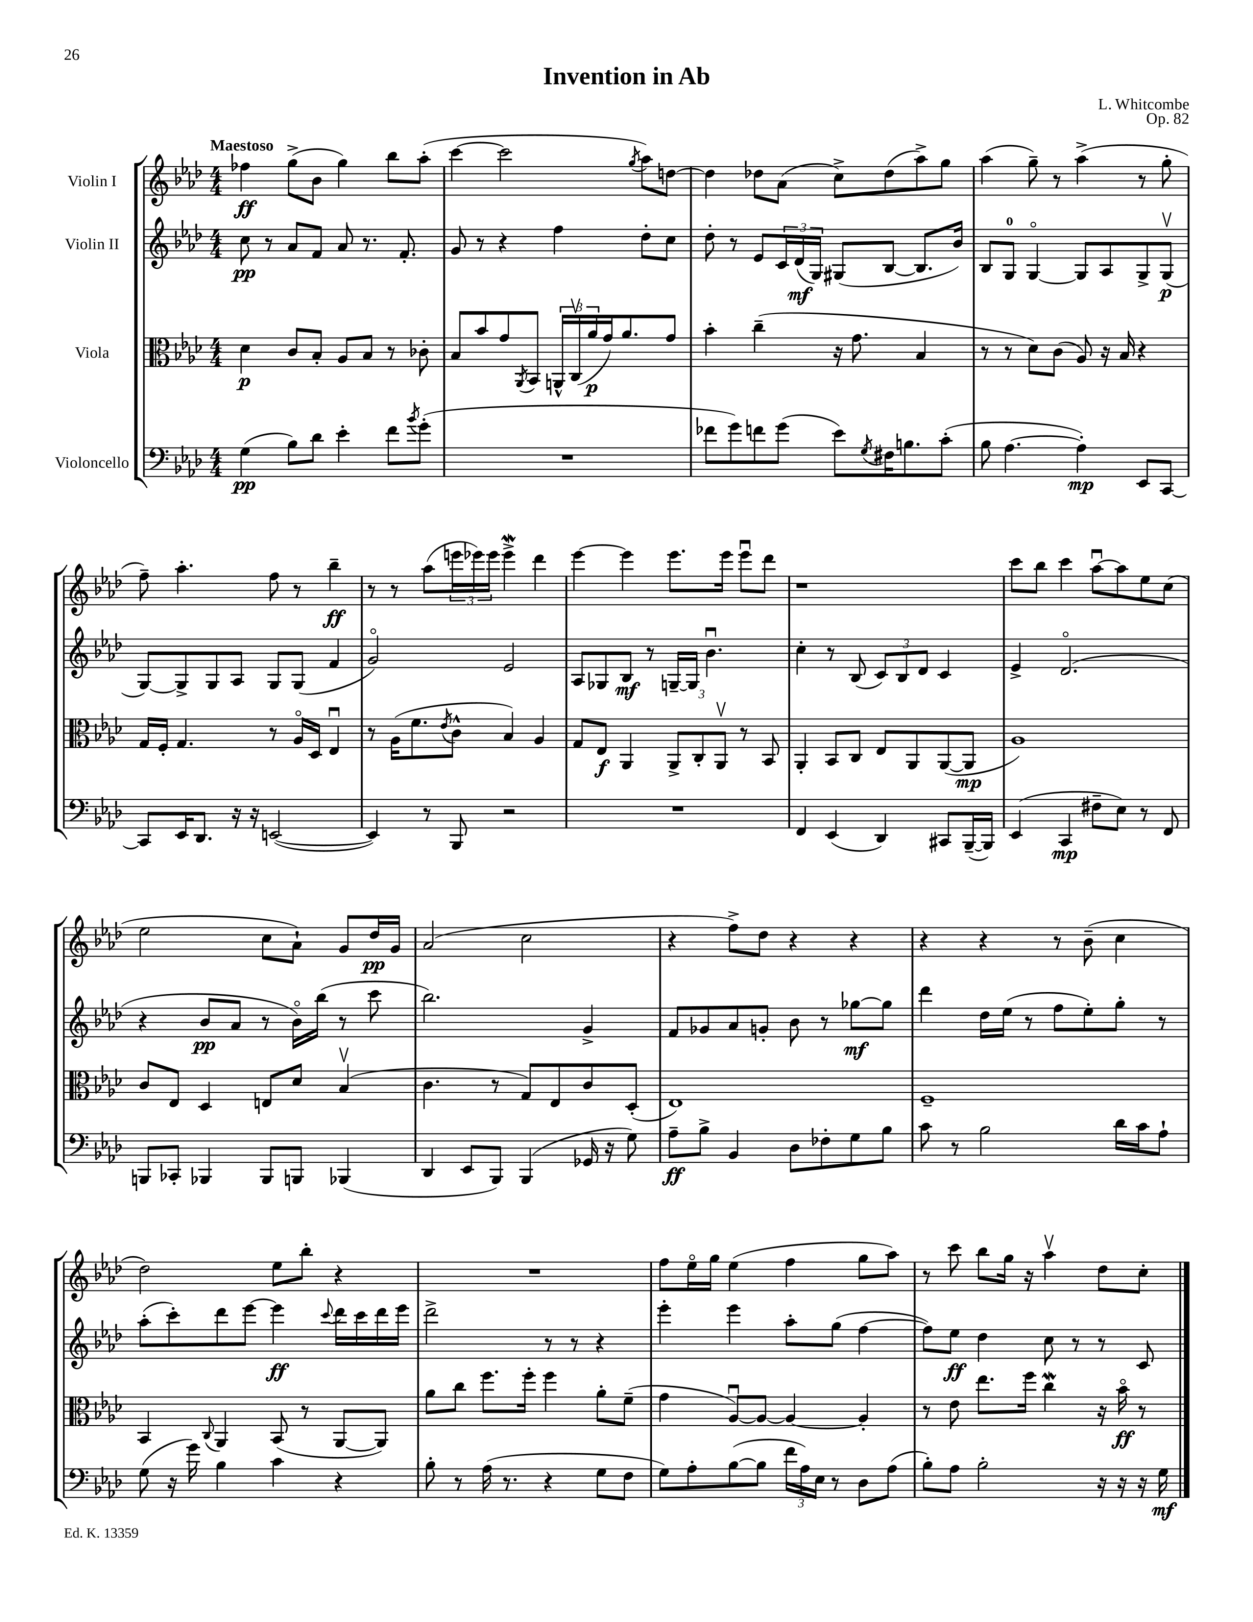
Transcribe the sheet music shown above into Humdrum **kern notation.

**kern	**dynam	**kern	**dynam	**kern	**dynam	**kern	**dynam
*part4	*part4	*part3	*part3	*part2	*part2	*part1	*part1
*staff4	*staff4	*staff3	*staff3	*staff2	*staff2	*staff1	*staff1
*I"Violoncello	*	*I"Viola	*	*I"Violin II	*	*I"Violin I	*
*clefF4	*	*clefC3	*	*clefG2	*	*clefG2	*
*k[b-e-a-d-]	*	*k[b-e-a-d-]	*	*k[b-e-a-d-]	*	*k[b-e-a-d-]	*
*M4/4	*	*M4/4	*	*M4/4	*	*M4/4	*
=1	=1	=1	=1	=1	=1	=1	=1
!	!	!	!	!	!	!LO:TX:a:B:t=Maestoso	!
(4G\	pp	4d-\	p	8cc\	pp	4ff-X\	ff
.	.	.	.	8r	.	.	.
8B-\L)	.	8c/L	.	8a-/L	.	(8gg^\L	.
8d-\J	.	8B-'/J	.	8f/J	.	8b-\J	.
4e-'\	.	8A-/L	.	8a-/	.	4gg\)	.
.	.	8B-/J	.	8.r	.	.	.
8f\L	.	8r	.	.	.	8bb-\L	.
.	.	.	.	8.f'/	.	.	.
8qb-/	.	.	.	.	.	.	.
(8g'\J	.	8c-X'\	.	.	.	(8aa-'\J	.
=2	=2	=2	=2	=2	=2	=2	=2
1r	.	8B-/L	.	8g/	.	[4ccc\	.
.	.	8b-/	.	8r	.	.	.
.	.	8g/	.	4r	.	2ccc\]	.
.	.	8qAA-/	.	.	.	.	.
.	.	8BB-/J	.	.	.	.	.
.	.	24AAn^^/LL	.	4ff\	.	.	.
.	.	(24Cv/	.	.	.	.	.
.	.	24a-/	p	.	.	.	.
.	.	16g/J)	.	.	.	.	.
.	.	8.a-/	.	.	.	.	.
.	.	.	.	.	.	8qgg/	.
.	.	.	.	8dd-'\L	.	8aa-\L)	.
.	.	8g/J	.	8cc\J	.	[8ddn\J	.
=3	=3	=3	=3	=3	=3	=3	=3
8f-X\L	.	4b-'\	.	8dd-'\	.	4dd\]	.
8g\)	.	.	.	8r	.	.	.
8fn\	.	(4cc~\	.	8e-/L	.	8dd-X\L	.
(8g\J	.	.	.	24c/L	.	(8a-\J	.
.	.	.	.	(24d-/	mf	.	.
.	.	.	.	24G/JJ)	.	.	.
8e-\L)	.	16r	.	(8G#X/L	.	8cc^\L)	.
.	.	8.g\	.	.	.	.	.
8qG/	.	.	.	.	.	.	.
16F#X\K	.	.	.	[8B-/J	.	(8dd-\	.
8.Bn\	.	.	.	.	.	.	.
.	.	4B-/	.	8.B-/L]	.	8aa-^\)	.
(8c'\J	.	.	.	.	.	8gg\J	.
.	.	.	.	16b-/Jk)	.	.	.
=4	=4	=4	=4	=4	=4	=4	=4
8B-\	.	8r	.	8B-/L	.	(4aa-\	.
[4.A-\	.	8r	.	8G/J	.	.	.
.	.	8d-\L)	.	[4G/	.	8gg~\)	.
.	.	(8c\J	.	.	.	8r	.
4A-'\])	mp	8A-/)	.	8G/L]	.	(4aa-^\	.
.	.	16r	.	8A-/	.	.	.
.	.	16B-/	.	.	.	.	.
8EE-/L	.	4r	.	8G^/	.	8r	.
[8CC/J	.	.	.	(8Gv/J	p	8gg'\	.
!!LO:LB:g=z
=5	=5	=5	=5	=5	=5	=5	=5
8CC/L]	.	16G/LL	.	[8G/L)	.	8ff~\)	.
.	.	16F'/JJ	.	.	.	.	.
16EE-/K	.	4.G/	.	8G^/]	.	4.aa-'\	.
8.DD-/J	.	.	.	.	.	.	.
.	.	.	.	8G/	.	.	.
16r	.	.	.	8A-/J	.	.	.
16r	.	.	.	.	.	.	.
([2EEn/	.	8r	.	8G/L	.	8ff\	.
.	.	16A-/LL	.	(8G/J	.	8r	.
.	.	16D-/JJ	.	.	.	.	.
.	.	4E-u/	.	4f/	.	4bb-~\	ff
=6	=6	=6	=6	=6	=6	=6	=6
4EE/])	.	8r	.	2g/)	.	8r	.
.	.	(16A-\KL	.	.	.	8r	.
.	.	8.f\	.	.	.	.	.
8r	.	.	.	.	.	(8aa-\L	.
.	.	8qe-/	.	.	.	.	.
8BBB-/	.	8c^^\J	.	.	.	24eeen\L	.
.	.	.	.	.	.	24eee-X\)	.
.	.	.	.	.	.	24eee-\JJ	.
2r	.	4B-/)	.	2e-/	.	4eee-W^\	.
.	.	4A-/	.	.	.	4ddd-\	.
=7	=7	=7	=7	=7	=7	=7	=7
1r	.	8G/L	.	8A-/L	.	[4eee-\	.
.	.	8E-/J	f	8G-X/	.	.	.
.	.	4AA-/	.	8B-/J	mf	4eee-\]	.
.	.	.	.	8r	.	.	.
.	.	12AA-^/L	.	[16Gn~/LL	.	8.eee-\L	.
.	.	.	.	16G/JJ]	.	.	.
.	.	12C'/	.	.	.	.	.
.	.	.	.	4.b-u\	.	.	.
.	.	12AA-v/J	.	.	.	.	.
.	.	.	.	.	.	16eee-\Jk	.
.	.	8r	.	.	.	8eee-u\L	.
.	.	8BB-/	.	.	.	8ddd-\J	.
=8	=8	=8	=8	=8	=8	=8	=8
4FF/	.	4AA-'/	.	4cc'\	.	1r	.
(4EE-/	.	8BB-/L	.	8r	.	.	.
.	.	8C/J	.	(8B-/	.	.	.
4DD-/)	.	8E-/L	.	12c/L)	.	.	.
.	.	.	.	12B-/	.	.	.
.	.	8AA-/	.	.	.	.	.
.	.	.	.	12d-/J	.	.	.
8CC#X/L	.	([8AA-/	.	4c/	.	.	.
([16BBB-~/L	.	8AA-/J]	mp	.	.	.	.
16BBB-/JJ])	.	.	.	.	.	.	.
=9	=9	=9	=9	=9	=9	=9	=9
(4EE-/	.	1A-)	.	4e-^/	.	8ccc\L	.
.	.	.	.	.	.	8bb-\J	.
4CC/	mp	.	.	(2.d-/	.	4ccc\	.
8F#X~\L	.	.	.	.	.	[8aa-u\L	.
8E-\J)	.	.	.	.	.	8aa-\]	.
8r	.	.	.	.	.	8ee-\	.
8FF/	.	.	.	.	.	(8cc\J	.
!!LO:LB:g=z
=10	=10	=10	=10	=10	=10	=10	=10
8BBBn/L	.	8c/L	.	4r	.	2ee-\	.
8CC-X'/J	.	8E-/J	.	.	.	.	.
4BBB-X/	.	4D-/	.	8b-/L	pp	.	.
.	.	.	.	8a-/J	.	.	.
8BBB-/L	.	8En/L	.	8r	.	8cc\L	.
8BBBn/J	.	8d-/J	.	16b-\LL)	.	8a-`\J)	.
.	.	.	.	(16bb-\JJ	.	.	.
(4BBB-X/	.	(4B-v/	.	8r	.	8g/L	.
.	.	.	.	8ccc\	.	16dd-/L	pp
.	.	.	.	.	.	16g/JJ	.
=11	=11	=11	=11	=11	=11	=11	=11
4DD-/	.	4.c\	.	2.bb-\)	.	(2a-/	.
8EE-/L	.	.	.	.	.	.	.
8BBB-/J)	.	8r	.	.	.	.	.
(4BBB-/	.	8G/L)	.	.	.	2cc\	.
.	.	8E-/	.	.	.	.	.
16GG-X/	.	8c/	.	4g^/	.	.	.
16r	.	.	.	.	.	.	.
8G\)	.	(8D-'/J	.	.	.	.	.
=12	=12	=12	=12	=12	=12	=12	=12
8A-~\L	ff	1E-)	.	8f/L	.	4r	.
8B-^\J	.	.	.	8g-X/	.	.	.
4BB-/	.	.	.	8a-/	.	8ff^\L)	.
.	.	.	.	8gn'/J	.	8dd-\J	.
8D-\L	.	.	.	8b-\	.	4r	.
8F-X'\	.	.	.	8r	.	.	.
8G\	.	.	.	[8gg-X\L	mf	4r	.
8B-\J	.	.	.	8gg-\J]	.	.	.
=13	=13	=13	=13	=13	=13	=13	=13
8c\	.	1F~	.	4ddd-\	.	4r	.
8r	.	.	.	.	.	.	.
2B-\	.	.	.	16dd-\LL	.	4r	.
.	.	.	.	(16ee-\JJ	.	.	.
.	.	.	.	8r	.	.	.
.	.	.	.	8ff\L	.	8r	.
.	.	.	.	8ee-'\)	.	(8b-~\	.
16d-\LL	.	.	.	8gg'\J	.	4cc\	.
16c\J	.	.	.	.	.	.	.
8A-`\J	.	.	.	8r	.	.	.
!!LO:LB:g=z
=14	=14	=14	=14	=14	=14	=14	=14
(8G\	.	4BB-/	.	(8aa-'\L	.	2dd-\)	.
16r	.	.	.	8ccc'\)	.	.	.
16g\)	.	.	.	.	.	.	.
.	.	8qqC/	.	.	.	.	.
4B-\	.	4AA-/	.	8ddd-\	.	.	.
.	.	.	.	[8eee-\J	.	.	.
4c\	.	(8BB-/	.	4eee-\]	ff	8ee-\L	.
.	.	8r	.	.	.	8bb-'\J	.
.	.	.	.	8qqccc/	.	.	.
4r	.	[8AA-/L	.	16ddd-\LL	.	4r	.
.	.	.	.	16ccc\	.	.	.
.	.	8AA-/J])	.	16ddd-\	.	.	.
.	.	.	.	16eee-\JJ	.	.	.
=15	=15	=15	=15	=15	=15	=15	=15
8B-'\	.	8a-\L	.	2ddd-^\	.	1r	.
8r	.	8cc\J	.	.	.	.	.
(16A-\	.	8.ff\L	.	.	.	.	.
8.r	.	.	.	.	.	.	.
.	.	16ff'\Jk	.	.	.	.	.
4r	.	4ff\	.	8r	.	.	.
.	.	.	.	8r	.	.	.
8G\L	.	8a-'\L	.	4r	.	.	.
8F\J	.	(8f~\J	.	.	.	.	.
=16	=16	=16	=16	=16	=16	=16	=16
8G\L)	.	4g\	.	4eee-'\	.	8ff\L	.
8A-'\	.	.	.	.	.	16ee-\L	.
.	.	.	.	.	.	16gg\JJ	.
([8B-\	.	[8A-u/L)	.	4eee-\	.	(4ee-\	.
8B-\J]	.	8A-/J_	.	.	.	.	.
24f\LL	.	4A-/_	.	8aa-'\L	.	4ff\	.
24A-\)	.	.	.	.	.	.	.
24E-\JJ	.	.	.	.	.	.	.
8r	.	.	.	(8gg\J	.	.	.
8D-\L	.	4A-'/]	.	[4ff\	.	8gg\L	.
(8A-\J	.	.	.	.	.	8aa-\J)	.
=17	=17	=17	=17	=17	=17	=17	=17
8B-'\L)	.	8r	.	8ff\L])	.	8r	.
8A-\J	.	8e-\	.	8ee-\J	ff	8ccc\	.
2B-'\	.	8.ee-\L	.	4dd-\	.	8bb-\L	.
.	.	.	.	.	.	16gg\Jk	.
.	.	16ff\Jk	.	.	.	16r	.
.	.	4ccW\	.	8cc\	.	4aa-v\	.
.	.	.	.	8r	.	.	.
16r	.	16r	.	8r	.	8dd-\L	.
16r	.	16b-\	ff	.	.	.	.
16r	.	8r	.	8c/	.	8cc'\J	.
16G\	mf	.	.	.	.	.	.
==	==	==	==	==	==	==	==
*-	*-	*-	*-	*-	*-	*-	*-
